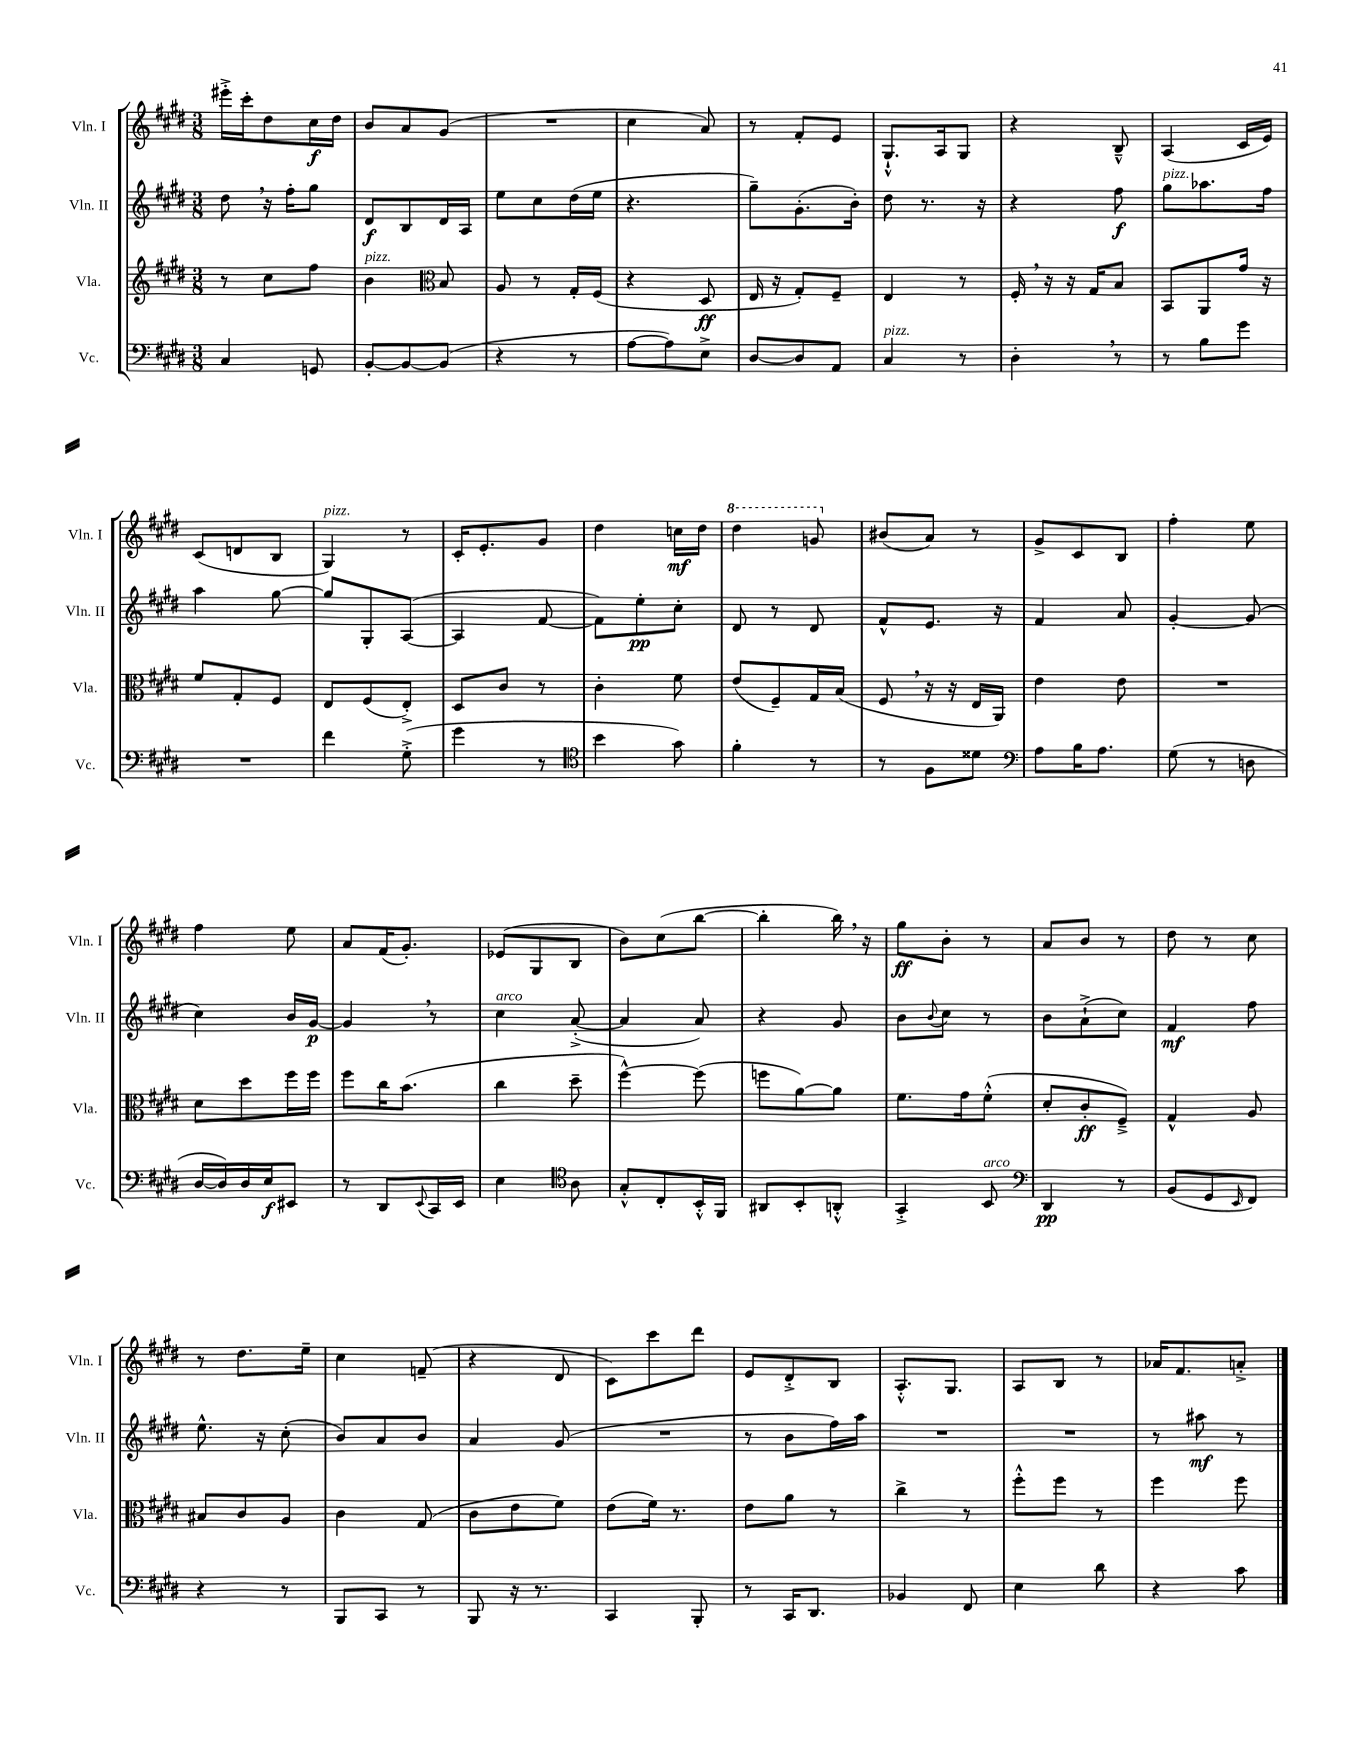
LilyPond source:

<<
\new StaffGroup <<
\new Staff = "s0" \with { instrumentName = "Vln. I" shortInstrumentName = "Vln. I" } {
    \clef treble \key e \major \numericTimeSignature \time 3/8
    eis'''16-.-> cis'''16-. dis''8 cis''16\f dis''16 |
    b'8 a'8 gis'8( |
    R4. |
    cis''4 a'8) |
    r8 fis'8-. e'8 |
    gis8.-!-^ a16 gis8 |
    r4 b8---^ |
    a4( cis'16 e'16) |
    cis'8( d'8 b8 |
    gis4^\markup { \italic "pizz." }) r8 |
    cis'16-. e'8.-. gis'8 |
    dis''4 c''16\mf dis''16 |
    \ottava #1 dis'''4 g''8 \ottava #0 |
    bis'8( a'8) r8 |
    gis'8-> cis'8 b8 |
    fis''4-. e''8 |
    fis''4 e''8 |
    a'8 fis'16( gis'8.-.) |
    ees'8( gis8 b8 |
    b'8) cis''8( b''8~ |
    b''4-. b''16) \breathe r16 |
    gis''8\ff b'8-. r8 |
    a'8 b'8 r8 |
    dis''8 r8 cis''8 |
    r8 dis''8. e''16-- |
    cis''4 f'8--( |
    r4 dis'8 |
    cis'8) cis'''8 dis'''8 |
    e'8 dis'8-.-> b8 |
    a8.-.-^ gis8. |
    a8 b8 r8 |
    aes'16 fis'8. a'8-.-> \bar "|." |
}
\new Staff = "s1" \with { instrumentName = "Vln. II" shortInstrumentName = "Vln. II" } {
    \clef treble \key e \major \numericTimeSignature \time 3/8
    dis''8 \breathe r16 fis''16-. gis''8 |
    dis'8\f b8 dis'16 a16 |
    e''8 cis''8 dis''16( e''16 |
    r4. |
    gis''8--) gis'8.-.( b'16-.) |
    dis''8 r8. r16 |
    r4 fis''8\f |
    gis''8^\markup { \italic "pizz." } aes''8. fis''16 |
    a''4 gis''8~ |
    gis''8 gis8-. a8~( |
    a4 fis'8~ |
    fis'8) e''8-.\pp cis''8-. |
    dis'8 r8 dis'8 |
    fis'8-^ e'8. r16 |
    fis'4 a'8 |
    gis'4~-. gis'8( |
    cis''4) b'16 gis'16~\p |
    gis'4 \breathe r8 |
    cis''4^\markup { \italic "arco" } a'8~-.->( |
    a'4 a'8) |
    r4 gis'8 |
    b'8 \appoggiatura { b'8 } cis''8 r8 |
    b'8 a'8-!->( cis''8) |
    fis'4\mf fis''8 |
    e''8.-^ r16 cis''8-.( |
    b'8) a'8 b'8 |
    a'4 gis'8( |
    R4. |
    r8 b'8 fis''16) a''16 |
    R4. |
    R4. |
    r8 ais''8\mf r8 \bar "|." |
}
\new Staff = "s2" \with { instrumentName = "Vla." shortInstrumentName = "Vla." } {
    \clef treble \key e \major \numericTimeSignature \time 3/8
    r8 cis''8 fis''8 |
    b'4^\markup { \italic "pizz." } \clef alto b8 |
    a8 r8 gis16-. fis16( |
    r4 dis8\ff |
    e16 r16 gis8-.) fis8-- |
    e4 r8 |
    fis16-. \breathe r16 r16 gis16 b8 |
    b,8 a,8 gis'16 r16 |
    fis'8 gis8-. fis8 |
    e8 fis8( e8-.->) |
    dis8 cis'8 r8 |
    cis'4-. fis'8 |
    e'8( fis8--) gis16 b16( |
    fis8 \breathe r16 r16 e16 a,16) |
    e'4 e'8 |
    R4. |
    dis'8 dis''8 fis''16 fis''16 |
    fis''8 cis''16 b'8.( |
    cis''4 dis''8-- |
    fis''4~-^) fis''8( |
    f''8 a'8~) a'8 |
    fis'8. gis'16 fis'8-.-^( |
    dis'8-. cis'8-.\ff fis8--->) |
    gis4-^ a8 |
    bis8 cis'8 a8 |
    cis'4 gis8( |
    cis'8 e'8 fis'8) |
    e'8( fis'16) r8. |
    e'8 a'8 r8 |
    cis''4-> r8 |
    fis''8-.-^ fis''8 r8 |
    fis''4 fis''8 \bar "|." |
}
\new Staff = "s3" \with { instrumentName = "Vc." shortInstrumentName = "Vc." } {
    \clef bass \key e \major \numericTimeSignature \time 3/8
    cis4 g,8 |
    b,8~-. b,8~ b,8( |
    r4 r8 |
    a8~ a8) e8-> |
    dis8~ dis8 a,8 |
    cis4^\markup { \italic "pizz." } r8 |
    dis4-. \breathe r8 |
    r8 b8 gis'8 |
    R4. |
    fis'4 gis8-.->( |
    gis'4 r8 |
    \clef tenor b'4 gis'8) |
    fis'4-. r8 |
    r8 fis8 disis'8 |
    \clef bass a8 b16 a8. |
    gis8( r8 d8 |
    dis16~ dis16) dis16 e16\f eis,8 |
    r8 dis,8 \appoggiatura { e,8 } cis,16 e,16 |
    e4 \clef tenor a8 |
    gis8-.-^ cis8-. b,16-.-^ fis,16 |
    ais,8 b,8-. a,8-.-^ |
    gis,4-.-> b,8^\markup { \italic "arco" } |
    \clef bass dis,4\pp r8 |
    b,8( gis,8 \grace { e,16 } fis,8) |
    r4 r8 |
    b,,8 cis,8 r8 |
    b,,8 r16 r8. |
    cis,4 b,,8-. |
    r8 cis,16 dis,8. |
    bes,4 fis,8 |
    e4 dis'8 |
    r4 cis'8 \bar "|." |
}
>>
>>
\layout { \context { \Score \remove "Bar_number_engraver" } }
